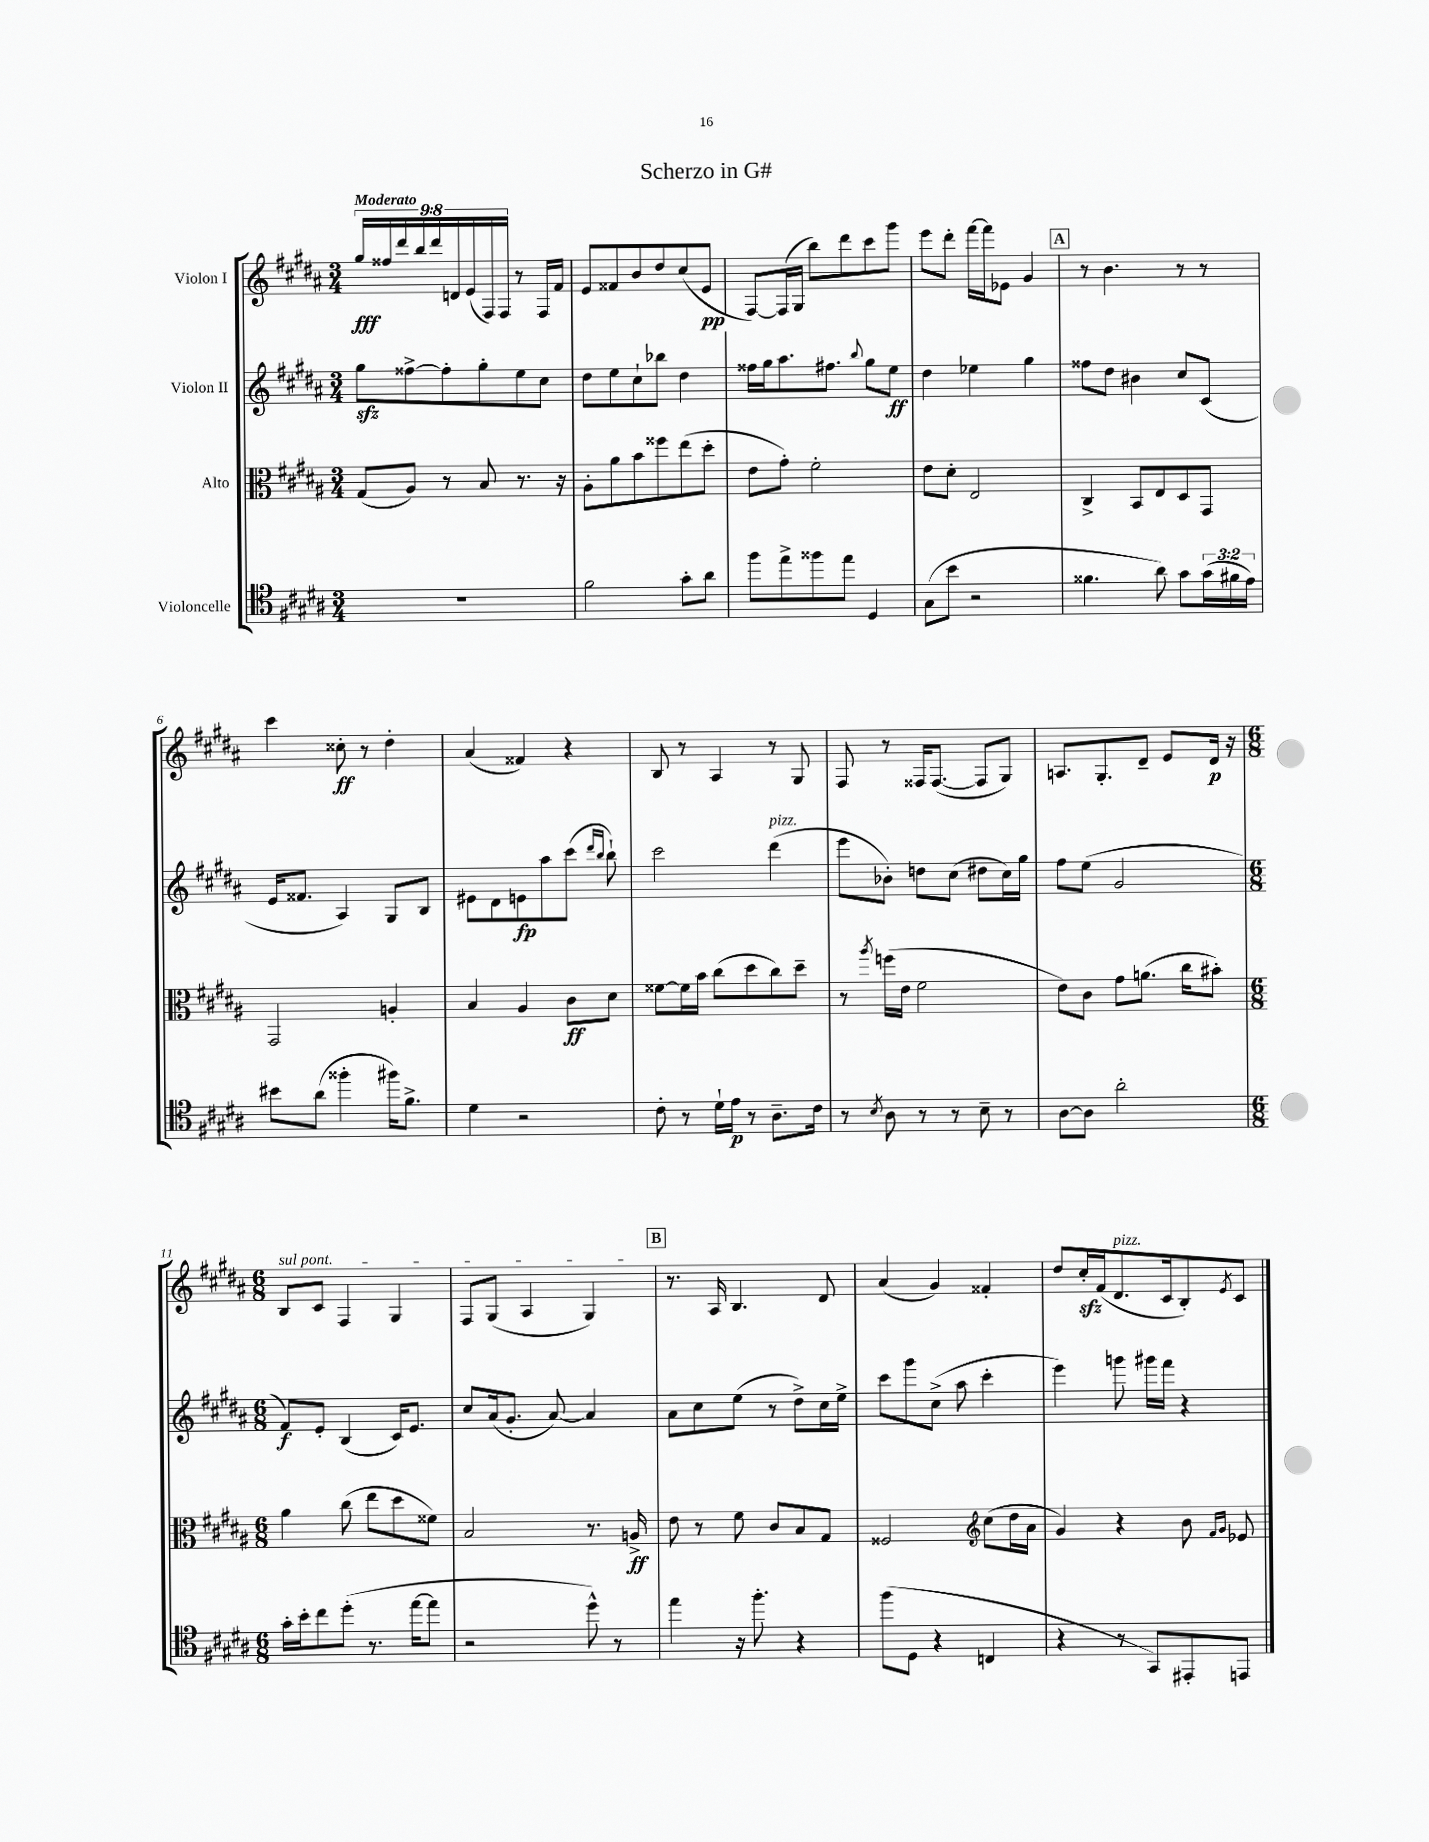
\header { title = "Scherzo in G#" }
<<
\new StaffGroup <<
\new Staff = "s0" \with { instrumentName = "Violon I" } {
    \clef treble \key b \major \numericTimeSignature \time 3/4 \override Staff.TupletNumber.text = #tuplet-number::calc-fraction-text \tempo "Moderato"
    \tuplet 9/8 { gis''16\fff fisis''16 dis'''16 b''16 dis'''16 d'16 e'16( fis16) fis16 } r8 fis16 fis'16 |
    e'8 fisis'8 b'8 dis''8 cis''8( e'8\pp |
    fis8~) fis16( gis16 b''8) dis'''8 cis'''8 gis'''8 |
    e'''8 dis'''8-. fis'''16~ fis'''16 ees'8 gis'4 |
    \mark \markup { \box "A" } r8 b'4. r8 r8 |
    cis'''4 cisis''8-.\ff r8 dis''4-. |
    ais'4( fisis'4) r4 |
    b8 r8 ais4 r8 gis8 |
    fis8 r8 fisis16 fisis8.~( fisis8 gis8) |
    a8. gis8.-. dis'8-- e'8 dis'16\p r16 |
    \numericTimeSignature \time 6/8 \once \override TextSpanner.bound-details.left.text = \markup { \italic "sul pont." } b8\startTextSpan cis'8 fis4 gis4 |
    fis8 gis8( ais4 gis4\stopTextSpan) |
    \mark \markup { \box "B" } r8. ais16 b4. dis'8 |
    ais'4( gis'4) fisis'4-. |
    dis''8 cis''16-.\sfz fis'16( dis'8.^\markup { \italic "pizz." } cis'16 b8-.) \acciaccatura { e'8 } cis'8 \bar "|." |
}
\new Staff = "s1" \with { instrumentName = "Violon II" } {
    \clef treble \key b \major \numericTimeSignature \time 3/4
    gis''8\sfz fisis''8~-> fisis''8-. gis''8-. e''8 cis''8 |
    dis''8 e''8 cis''8-! bes''8 dis''4 |
    fisis''16 gis''16 ais''8. fis''8. \appoggiatura { b''8 } gis''8 e''8\ff |
    dis''4 ees''4 gis''4 |
    \mark \markup { \box "A" } fisis''8 dis''8 bis'4 cis''8 cis'8( |
    e'16 fisis'8. ais4) gis8 b8 |
    eis'8 dis'8 e'8\fp ais''8 cis'''8( \grace { dis'''16 b''16 } b''8-!) |
    cis'''2 dis'''4^\markup { \italic "pizz." }( |
    e'''8 bes'8-.) d''8 cis''8( dis''8 cis''16) gis''16 |
    fis''8 e''8( gis'2 |
    \numericTimeSignature \time 6/8 fis'8\f) e'8-. b4( cis'16) e'8. |
    cis''8 ais'16( gis'8.-. ais'8~) ais'4 |
    \mark \markup { \box "B" } ais'8 cis''8 e''8( r8 dis''8->) cis''16 e''16-> |
    cis'''8 gis'''8 cis''8->( ais''8 cis'''4-. |
    e'''4) g'''8 gis'''16 fis'''16 r4 \bar "|." |
}
\new Staff = "s2" \with { instrumentName = "Alto" } {
    \clef alto \key b \major \numericTimeSignature \time 3/4
    gis8( ais8) r8 b8 r8. r16 |
    ais8-. ais'8 b'8 fisis''8 e''8( dis''8-. |
    e'8 gis'8-.) fis'2-. |
    e'8 dis'8-. e2 |
    \mark \markup { \box "A" } cis4-> b,8 e8 dis8 gis,8 |
    gis,2 a4-. |
    b4 ais4 cis'8\ff dis'8 |
    fisis'8~ fisis'16 b'16 cis''8( dis''8 cis''8) dis''8-- |
    r8 \acciaccatura { ais''8 } f''16( e'16 fis'2 |
    e'8) cis'8 gis'8 a'8.( cis''16 bis'8-.) |
    \numericTimeSignature \time 6/8 ais'4 cis''8( e''8 dis''8 fisis'8) |
    b2 r8. a16->\ff |
    \mark \markup { \box "B" } e'8 r8 fis'8 cis'8 b8 gis8 |
    fisis2 \clef treble cis''8( dis''16 ais'16 |
    gis'4) r4 b'8 \grace { fis'16 gis'16 } ees'8 \bar "|." |
}
\new Staff = "s3" \with { instrumentName = "Violoncelle" } {
    \clef tenor \key b \major \numericTimeSignature \time 3/4 \override Staff.TupletNumber.text = #tuplet-number::calc-fraction-text
    R2. |
    fis'2 gis'8-. ais'8 |
    fis''8 e''8-> fisis''8 e''8 dis4 |
    gis8( b'8 r2 |
    \mark \markup { \box "A" } fisis'4. ais'8) gis'8 \tuplet 3/2 { gis'16( fis'16 e'16) } |
    bis'8 ais'8( fisis''4-. fis''16) fis'8.-> |
    dis'4 r2 |
    cis'8-. r8 dis'16-! e'16\p r8 ais8.-- cis'16 |
    r8 \acciaccatura { b8 } ais8 r8 r8 b8-- r8 |
    ais8~ ais8 ais'2-. |
    \numericTimeSignature \time 6/8 gis'16-. b'16-. cis''8 dis''8-.( r8. e''16~ e''8 |
    r2 dis''8-^) r8 |
    \mark \markup { \box "B" } e''4 r16 fis''8.-. r4 |
    fis''8( dis8 r4 c4 |
    r4 r8 gis,8) eis,8-. e,8 \bar "|." |
}
>>
>>
